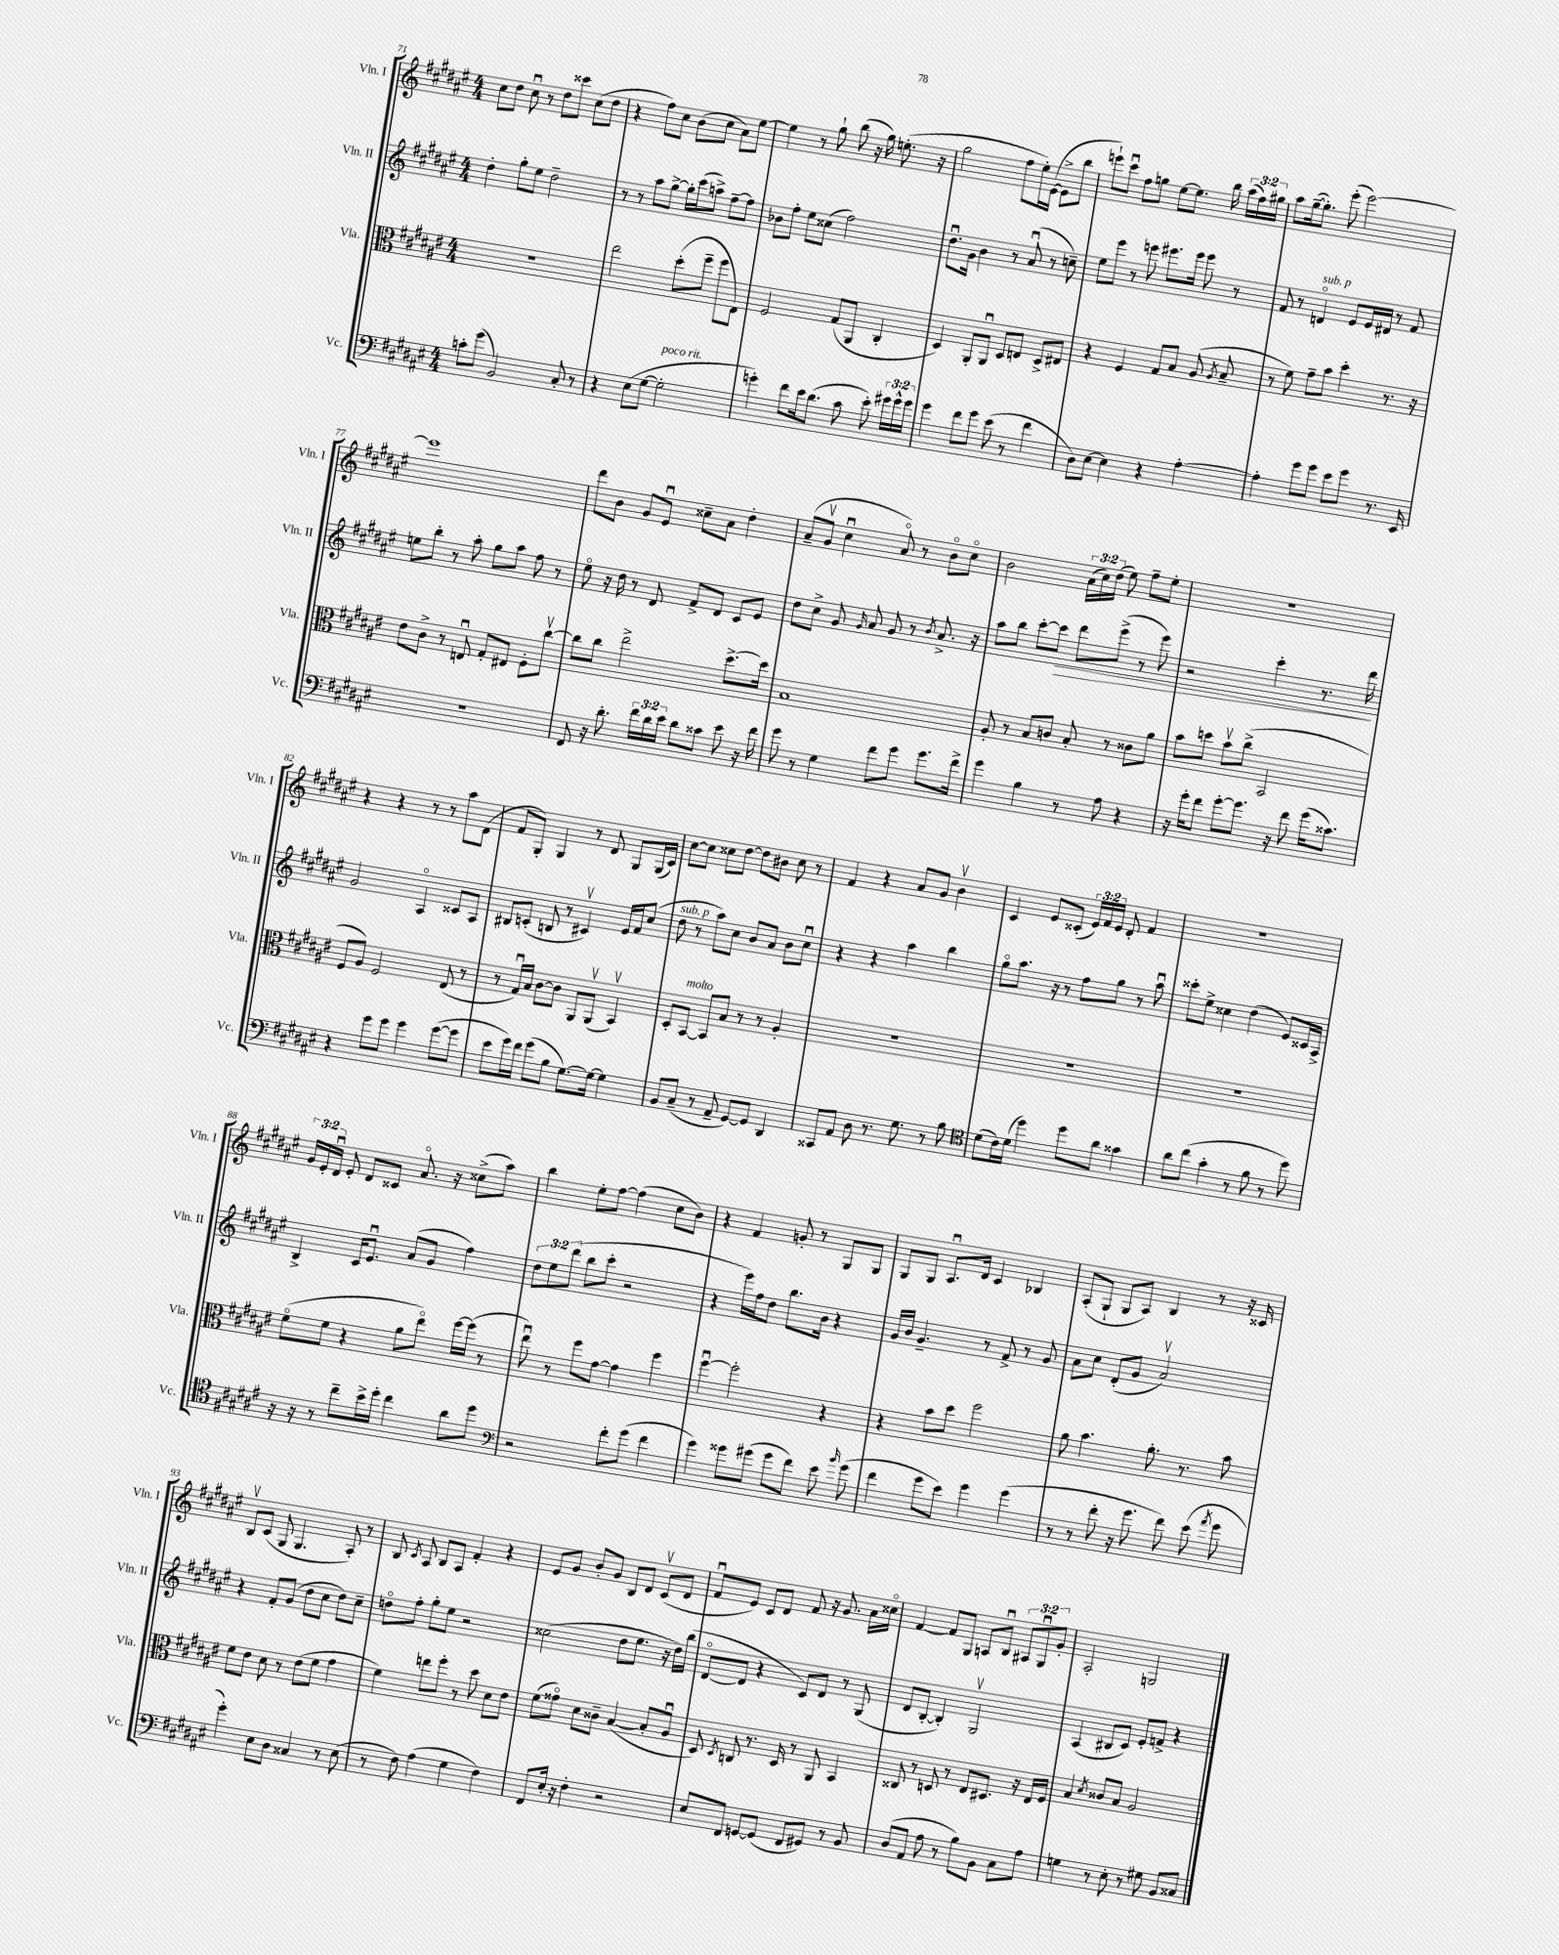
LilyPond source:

<<
\new StaffGroup <<
\new Staff = "s0" \with { instrumentName = "Vln. I" shortInstrumentName = "Vln. I" } {
    \clef treble \key fis \major \numericTimeSignature \time 4/4 \override Staff.TupletNumber.text = #tuplet-number::calc-fraction-text
    \autoBeamOff cis''8[ dis''8] cis''8\downbow r8 dis''8[ cisis'''8] cis''8[( dis''8] |
    r4 fis''8[) cis''8] b'8[( cis''8] ais'8[) eis''8]~ |
    eis''4 r8 gis''8-! b''8( r16 gis''16) e''8.-.( r16 |
    gis''2 fis''8[ eis''16-.) eis'16]~( eis'8[-> b''8] |
    e'''8[-!) cis'''8]\downbow fis''8[ g''8] eis''8[~ eis''8.] b''16 \tuplet 3/2 { ais''16[( fis''16) gis''16] } |
    ais''8[ gis''16~--( gis''8.]-.) eis'''8-.( eis'''2~) |
    eis'''1 |
    dis'''8[ b'8] gis'8[ eis'8]\downbow cisis''8[-- ais'8] dis''4-. |
    ais'8[--( gis'8]\upbow cis''4\downbow ais'8\flageolet) r8 b'8[\flageolet cis''8]\flageolet |
    b'2 \tuplet 3/2 { ais'16[( cis''16) dis''16]( } eis''8) fis''8[-- eis''8]-. |
    R1 |
    r4 r4 r8 r8 ais''8[ dis'8]( |
    fis'8[ gis8]-.) gis4 r8 dis'8 gis8[ gis16( cis'16]) |
    cis''8[~ cis''8] cisis''8[ dis''8]~ dis''8[ bis'8] cisis''8 r8 |
    fis'4 r4 ais'8[ gis'8] b'4\upbow |
    cis'4 eis'8[ cisis'8]-.( \tuplet 3/2 { eis'16[) fis'16 eis'16] } dis'8-. fis'4 |
    R1 |
    \tuplet 3/2 { gis'16[ eis'16-. dis'16]\downbow } eis'8-. dis'8[ cisis'8] ais'8.\flageolet r16 cisis''8[->( ais''8]) |
    b''4 eis''8[-. fis''8]~ fis''4( cis''8[ b'8]) |
    r4 fis'4 g'8-. r8 gis8[ gis8] |
    gis8[ gis8] ais8.[\downbow dis'16] cis'4 bes4 |
    ais8[-.( gis8]-! gis8[ ais8]) b4 r8 r16 cisis'16 |
    b8[\upbow cis'8]( gis8 gis4. ais8-.) r8 |
    b8 \acciaccatura { cis'8 } ais8 b8[ ais8] fis'4-. r4 |
    eis'8[ gis'8] b'8[-. gis'8] b8[ dis'8] cis'8[\upbow( dis'8] |
    fis'8[\downbow eis'8]) cis'8[ dis'8] fis'8 r16 gis'8. ais'16[ cisis''16]\flageolet |
    fis'4~ fis'8[ gis8] a8[ b8]\downbow \tuplet 3/2 { ais8[ gis8\downbow gis'8]-. } |
    ais2-. g2 \bar "|." |
}
\new Staff = "s1" \with { instrumentName = "Vln. II" shortInstrumentName = "Vln. II" } {
    \clef treble \key fis \major \numericTimeSignature \time 4/4 \override Staff.TupletNumber.text = #tuplet-number::calc-fraction-text
    \autoBeamOff dis''4-. gis''8[-. eis''8] dis''2-- |
    r8 r8 ais''8[ gis''8]~-> gis''16[-. cis'''16( a''8]->) fis''8[~-- fis''8] |
    bes'8[ fis''8]-. eis''8[ cisis''8]( fis''2) |
    dis''8.[\downbow gis'16] b'4 r8 ais'8\downbow( r8 c''8--) |
    eis''8[ eis'''8] r8 e'''8 eis'''8.[ eis'''16] eis'''8 r8 |
    fis'8 r8 d'4\flageolet^\markup { \italic "sub. p" } eis'8[ eis'16 dis'16] r8 fis'8 |
    e''8[ b''8]-. r8 ais''8-. gis''8[ ais''8] fis''8 r8 |
    eis''8\flageolet r16 dis''16 r8 dis'8 fis'8[-> dis'8] cis'8[ eis'8] |
    dis''8[ cis''8]-> gis'8 \grace { gis'16 } ais'8 gis'8 r8 \acciaccatura { b'8 } ais'8.-> r16 |
    ais''8[ b''8] cis'''8[~-. cis'''8]\> dis'''8[ eis'''8]->( r8 eis'''8) |
    r2 cis'''4-. r8. dis'''16\! |
    gis'2 ais4\flageolet cisis'8[ ais8] |
    bis8[ c'8]-.( b8 r8 cis'4\upbow) eis'16[ fis'16 cis''8]( |
    dis''8^\markup { \italic "sub. p" } r8 ais''8[) cis''8] b'8[ ais'8] b'8[ cis''8]\downbow |
    r4 r4 ais''4 b''4 |
    gis''8[\flageolet ais''8.] r16 r8 fis''8[ gis''8] r8 ais''8\downbow |
    cisis'''8[-. eis''8]-> cisis''4 dis''4( eis'8[) cisis'16 ais16]-> |
    b4-> cis'16[ eis'8.]\downbow ais'8[( gis'8] fis''4) |
    \tuplet 3/2 { dis''8[ eis''8 dis'''8]( } b''8[ cis'''8]-. r2 |
    r4 eis'''16[) fis''16 dis''8] b''8.[ b'16] r4 |
    gis'16[ b'16] gis'4.-- r8 fis'8-> r8 gis'8 |
    ais'8[ cis''8] dis'8[-.( gis'8] ais'2\upbow) |
    r4 fis'8[-. gis'8]( dis''8[ cis''8] dis''8[) cis''8]-- |
    d''8[\flageolet fis''8]-. gis''8[-. eis''8] r2 |
    cisis''2( dis''8[ eis''8.] r16 dis''16[) b''16]( |
    dis'8[~\flageolet dis'8] r4 cis'8[) dis'8] r8 gis8( |
    dis'8[ b8]~-. b4-.) gis2\upbow |
    ais4( bis8[ cis'8]) eis'8[-. f'8]-> r4 \bar "|." |
}
\new Staff = "s2" \with { instrumentName = "Vla." shortInstrumentName = "Vla." } {
    \clef alto \key fis \major \numericTimeSignature \time 4/4
    \autoBeamOff R1 |
    eis''2 dis''8[-.( fis''8]-- fis''8[ eis8]) |
    fis2 gis8[( ais,8] cis4-. |
    dis4) ais,8[-. ais,8]\downbow dis8[ e8] dis8[-> eis8] |
    r4 fis4 gis8[ b8] ais8( \acciaccatura { ais8 } b8-- |
    r8 fis'8) gis'8[-- b'8] dis''4-. r8. r16 |
    eis'8[ cis'8]-> r8 e8\downbow gis8[-. eis8] fis8[-. cis''8]~\upbow |
    cis''8[ cis''8] eis''2-> dis''8.[~-> dis''16] |
    b1 |
    ais8-. r8 b8[ c'8] b8-. r8 cisis'8[ ais'8] |
    b'8[ d''8] b'8[\upbow cis''8]->( b,2 |
    fis8[ ais8]) fis2 eis8( r8 |
    r8 gis16[\downbow) b16] cis'8[~ cis'8] ais,8[ ais,8]\upbow( b,4\upbow) |
    dis8[-. b,8]~^\markup { \italic "molto" } b,8[ b8] r8 r8 ais4-. |
    R1 |
    R1 |
    R1 |
    fis'8[\flageolet( fis'8] r4 ais'8[ eis''8]\flageolet) fis''16[~ fis''16]( r8 |
    eis''8\downbow) r8 fis''8[ gis'8]~ gis'4 fis''4 |
    fis''4~\downbow fis''2-. r4 |
    r4 b'8[ dis''8] fis''2 |
    ais'8 b'4. ais'8.-. r8. b'8 |
    fis'8[ eis'8] dis'8 r8 eis'8[( fis'8] gis'4 |
    fis'4) e''8[ fis''8]-. r8 dis''8 dis'8[ eis'8] |
    fis'8[( gisis'8]\flageolet) dis'8[ cisis'8]-- b4~( b8[-. ais8]\downbow |
    dis8) \acciaccatura { dis8 } c8 r8. dis16 r8 ais,8 b,4 |
    cisis8 r8 d8 r8 eis8[ dis8.] r16 eis16[ fis16] |
    b4 \acciaccatura { dis'8 } cisis'8[ b8] ais2 \bar "|." |
}
\new Staff = "s3" \with { instrumentName = "Vc." shortInstrumentName = "Vc." } {
    \clef bass \key fis \major \numericTimeSignature \time 4/4 \override Staff.TupletNumber.text = #tuplet-number::calc-fraction-text
    \autoBeamOff c'8[-. gis'8]( b,2) cis8-. r8 |
    r4 eis8[( gis8]~ gis2-.^\markup { \italic "poco rit." } |
    g'4-.) fis'8[ eis'16 dis'8.]( cis'8 eis'8-.) \tuplet 3/2 { gis'16[ gis'16-^ gis'16] } |
    gis'4 fis'8[ gis'8] eis'8( r8 fis'4 |
    dis8[) eis8]~ eis4 r4 ais4~-. |
    ais4-. gis'8[ gis'8] eis'8[ gis'8] r8. eis,16 |
    R1 |
    fis,8 r16 dis'8.-. \tuplet 3/2 { fis'16[ dis'16 eis'16] } dis'8[ cisis'8] eis'8 r16 fis'16 |
    gis'8 r8 gis4 fis'8[ gis'8] gis'8.[ fis'16]-> |
    gis'4 b4 r8 ais8 r4 |
    r16 gis'16[-. fis'8] gis'8[~-. gis'8.] r16 fis'8 gis'16[( cisis'8.]) |
    r4 gis'8[ gis'8] gis'4 gis'8[~( gis'8] |
    eis'8[ gis'16) fis'16] gis'8[( b8] gis8.[~) gis16]~ gis4 |
    b,8[ cis8]--( r8 ais,8-- gis,8[~) gis,8] dis,4 |
    cisis,8[ ais,8] dis8 r8. gis8. r8 b8 |
    \clef tenor dis'8[( cis'16) dis'16]( dis''4) dis''8[ ais'8] gisis'4 |
    ais'8[ cis''8]( gis'4-. r8 fis'8 r8 dis''8) |
    r16 r16 r8 cis''8[-- b'16-> dis''16]-. cis''4 ais'8[ dis''8] |
    \clef bass r2 fis'8[-. gis'8]( fis'4 |
    gis'4) gisis'8[ gis'8]( gis'8[ fis'8]) eis'8 \grace { b'16 } gis'8( |
    fis'4 gis'8[ eis'8]) gis'4 gis'4( |
    r8 r8 fis'8-. r16 gis'8. fis'8) eis'8( \acciaccatura { ais'8 } gis'8 |
    gis'4-.) eis8[ dis8] cisis4 r8 eis8( |
    r8 fis8) ais4( gis4 fis4) |
    fis,8[ eis16]-. r16 fis4-. r2 |
    eis8[ fis,8] g,8[~ g,8]( fis,8[ gis,8]) r8 b,8 |
    dis8[( ais,8] ais8 r8 b8[) b,8] cis8[ ais8] |
    g4 r8 eis8-. r8 gis8 b,8[ cisis8] \bar "|." |
}
>>
>>
\layout { \context { \Score currentBarNumber = #71 } }
